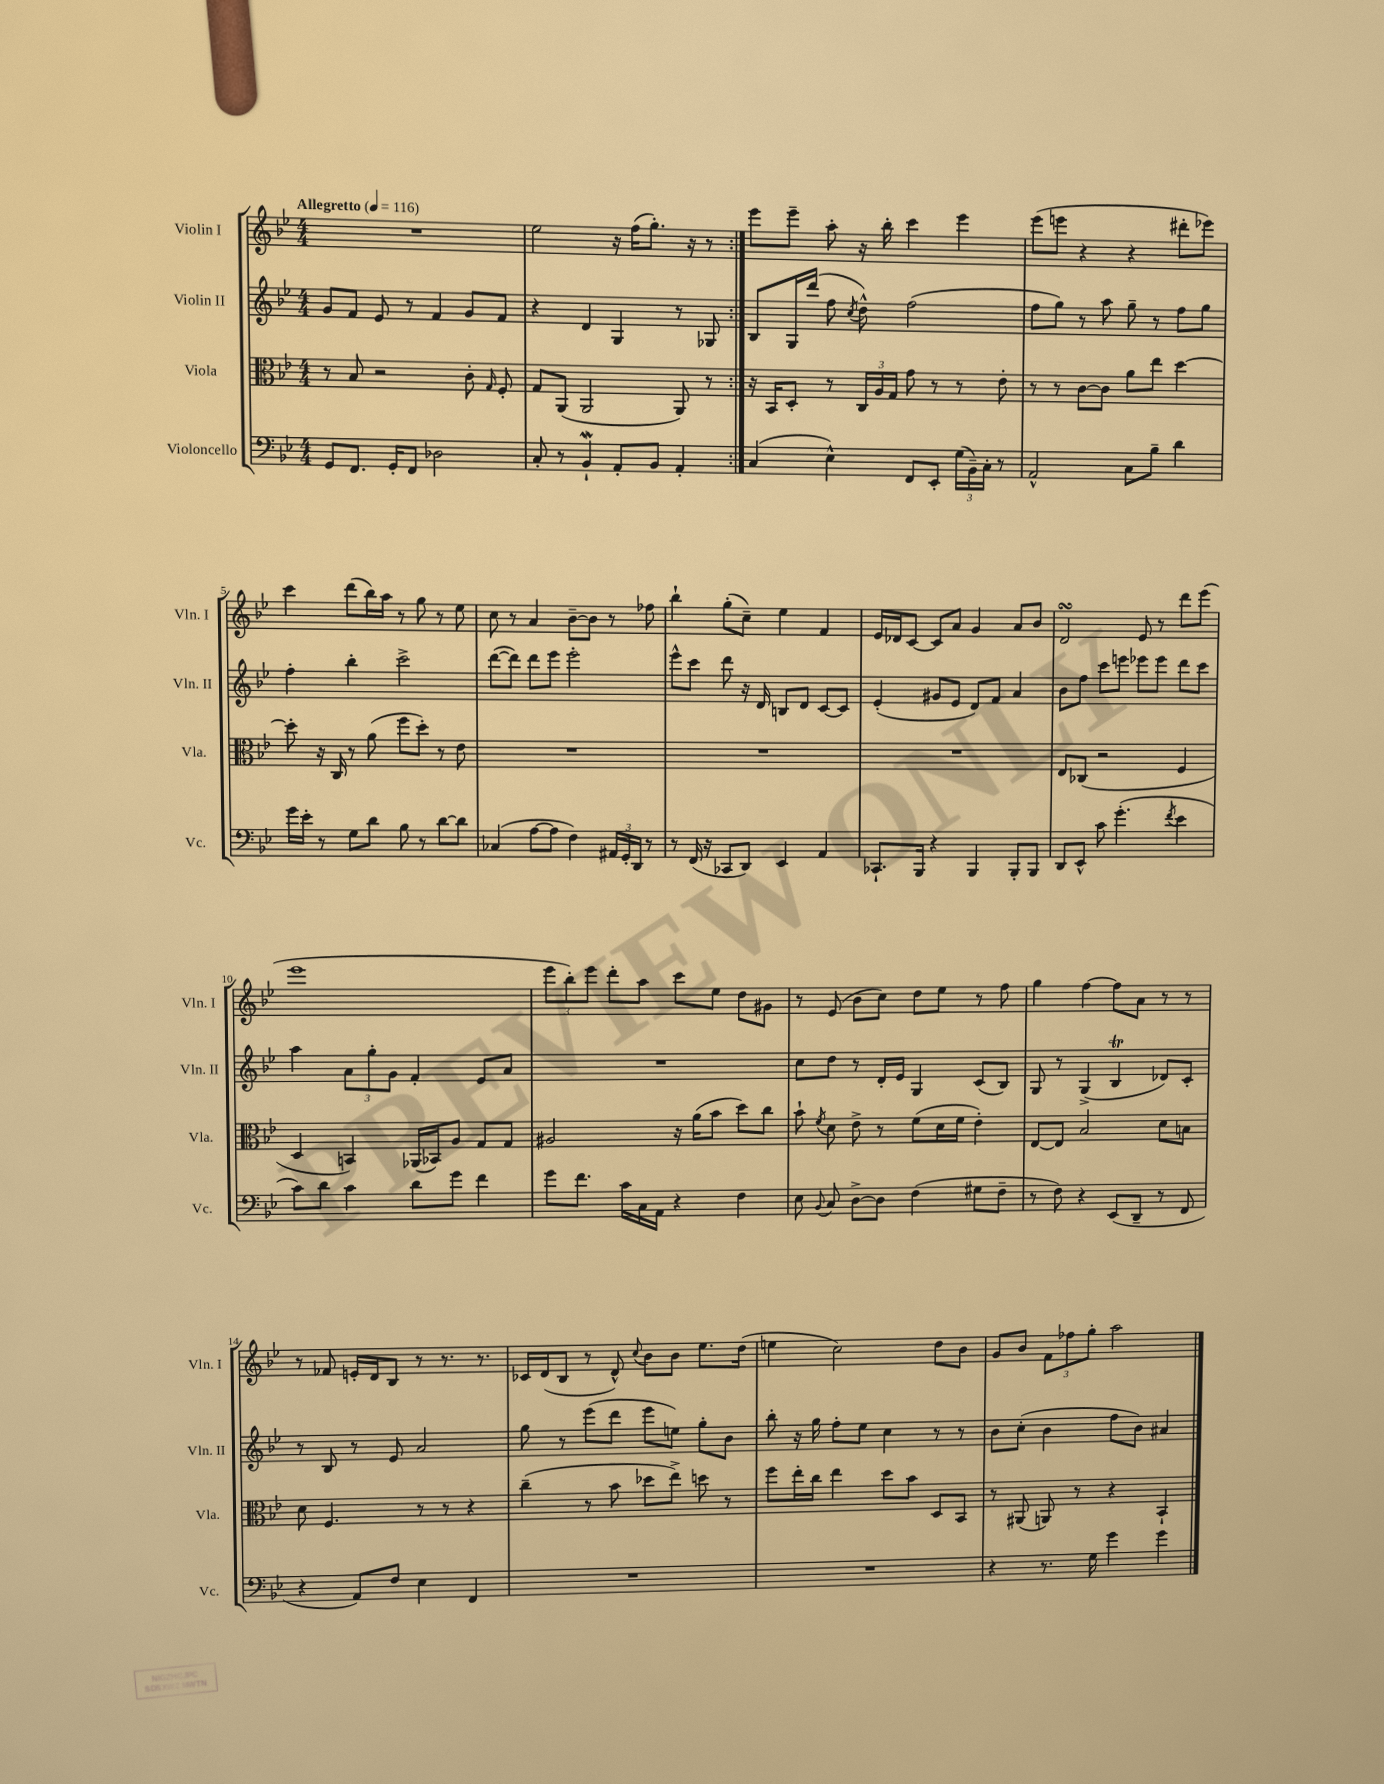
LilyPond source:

<<
\new StaffGroup <<
\new Staff = "s0" \with { instrumentName = "Violin I" shortInstrumentName = "Vln. I" } {
    \clef treble \key bes \major \numericTimeSignature \time 4/4 \tempo "Allegretto" 4 = 116
    \autoBeamOff \repeat volta 2 { R1 |
    ees''2 r16 f''16[( g''8.]-.) r16 r8 | }
    ees'''8[ ees'''8]-- a''8-. r16 bes''16-. c'''4 ees'''4 |
    ees'''8[( e'''8] r4 r4 dis'''8[-. ees'''8]) |
    c'''4 d'''8[( bes''16) a''16] r8 g''8 r8 ees''8 |
    c''8 r8 a'4 bes'8[~-- bes'8] r8 fes''8 |
    bes''4-! g''8[-.( c''8]--) ees''4 f'4 |
    ees'16[ des'16 c'8]~ c'8[ a'8] g'4 a'8[ bes'8] |
    d'2\turn ees'8 r8 d'''8[ ees'''8]( |
    ees'''1 |
    \tuplet 3/2 { ees'''8[ bes''8-.) ees'''8] } d'''8[-. a''8] c'''8[ ees''8] d''8[ gis'8] |
    r8 ees'8( bes'8[ c''8]) d''8[ ees''8] r8 f''8 |
    g''4 f''4~ f''8[ a'8] r8 r8 |
    r8 fes'8 e'16[-. d'16 bes8] r8 r8. r8. |
    ces'16[ d'16( bes8] r8 d'8-^) \appoggiatura { c''8 } bes'8[ bes'8] ees''8.[ d''16]( |
    e''4 c''2) d''8[ bes'8] |
    g'8[ bes'8] \tuplet 3/2 { f'8[ fes''8 g''8]-. } a''2 \bar "|." |
}
\new Staff = "s1" \with { instrumentName = "Violin II" shortInstrumentName = "Vln. II" } {
    \clef treble \key bes \major \numericTimeSignature \time 4/4
    \autoBeamOff \repeat volta 2 { g'8[ f'8] ees'8 r8 f'4 g'8[ f'8] |
    r4 d'4 g4 r8 ges8 | }
    bes8[ g16 d'''16]( f''8 \acciaccatura { c''8 } d''8-^) f''2( |
    f''8[ g''8]) r8 a''8 g''8-- r8 f''8[ g''8] |
    f''4-. bes''4-. c'''2-> |
    d'''8[~( d'''8]) d'''8[ ees'''8] ees'''2-. |
    ees'''8[-^ c'''8] d'''8 r16 d'16 b8[ d'8] c'8[~ c'8] |
    ees'4-.( gis'8[ ees'8] d'8[) f'8] a'4 |
    bes'8[ f''8] c'''8[ e'''8] ees'''8[ ees'''8] d'''8[ c'''8] |
    a''4 \tuplet 3/2 { a'8[ g''8-. g'8] } f'4-. ees'8[ a'8] |
    R1 |
    c''8[ d''8] r8 d'16[-. ees'16] g4 c'8[( bes8]) |
    g8 r8 g4->( bes4\trill des'8[) c'8]-. |
    r8 bes8 r8 ees'8 a'2 |
    g''8 r8 ees'''8[( d'''8] ees'''8[ e''8]) g''8[-. bes'8] |
    bes''8-. r16 g''16 f''8[-. ees''8] c''4 r8 r8 |
    bes'8[ c''8]-.( bes'4 f''8[ bes'8]) ais'4 \bar "|." |
}
\new Staff = "s2" \with { instrumentName = "Viola" shortInstrumentName = "Vla." } {
    \clef alto \key bes \major \numericTimeSignature \time 4/4
    \autoBeamOff \repeat volta 2 { r8 bes8 r2 c'8-. \grace { g16 } f8-. |
    g8[ a,8]( a,2 a,8) r8 | }
    r16 bes,16[ d8]-. r8 \tuplet 3/2 { c16[ a16 g16] } g'8 r8 r8 ees'8-. |
    r8 r8 c'8[~ c'8] a'8[ ees''8] d''4~ |
    d''8-. r16 c16 r8 a'8( f''8[ d''8]-.) r8 ees'8 |
    R1 |
    R1 |
    R1 |
    ees8[ ces8]( r2 f4 |
    d4 b,4) aes,16[( bes,16) a8] g8[ g8] |
    ais2 r16 a'16[( bes'8] d''8[) c''8] |
    bes'8-! \acciaccatura { f'8 } d'8 ees'8-> r8 f'8[( d'16 f'16] ees'4-.) |
    ees8[~ ees8] bes2 d'8[ b8] |
    d'8 f4. r8 r8 r4 |
    c''4--( r8 bes'8 des''8[ ees''8]->) d''8 r8 |
    f''8[ ees''16-. c''16] ees''4 d''8[ bes'8] d8[ bes,8] |
    r8 ais,8( a,8) r8 r4 bes,4-! \bar "|." |
}
\new Staff = "s3" \with { instrumentName = "Violoncello" shortInstrumentName = "Vc." } {
    \clef bass \key bes \major \numericTimeSignature \time 4/4
    \autoBeamOff \repeat volta 2 { g,8[ f,8.] g,16[-. f,8] des2 |
    c8-. r8 bes,4-!\mordent a,8[-. bes,8] a,4-. | }
    c4( ees4-^) f,8[ ees,8]-. \tuplet 3/2 { g16[( bes,16--) c16]-. } r8 |
    a,2-^ c8[ bes8]-- d'4 |
    g'16[ ees'16]-. r8 g8[ d'8] bes8 r8 d'8[~ d'8] |
    ces4( a8[~ a8] f4) \tuplet 3/2 { ais,16[ g,16-. d,16] } r8 |
    r8 f,16( r16 ces,8[ d,8]) ees,4 a,4 |
    ces,8.[-! bes,,16] r4 bes,,4 bes,,8[-. bes,,8] |
    d,8[ ees,8]-^ c'8 g'4.-.( \acciaccatura { f'8 } ees'4 |
    c'8[) d'8] c'4 d'8[ g'8] f'4 |
    g'8[ f'8.] c'16[ c16 a,16] r4 f4 |
    ees8 \appoggiatura { bes,8 } c8 d8[~-> d8] f4( gis8[ f8]-- |
    r8 f8) r4 ees,8[( d,8]-- r8 f,8 |
    r4 a,8[) f8] ees4 f,4 |
    R1 |
    R1 |
    r4 r8. g16 g'4 g'4 \bar "|." |
}
>>
>>
